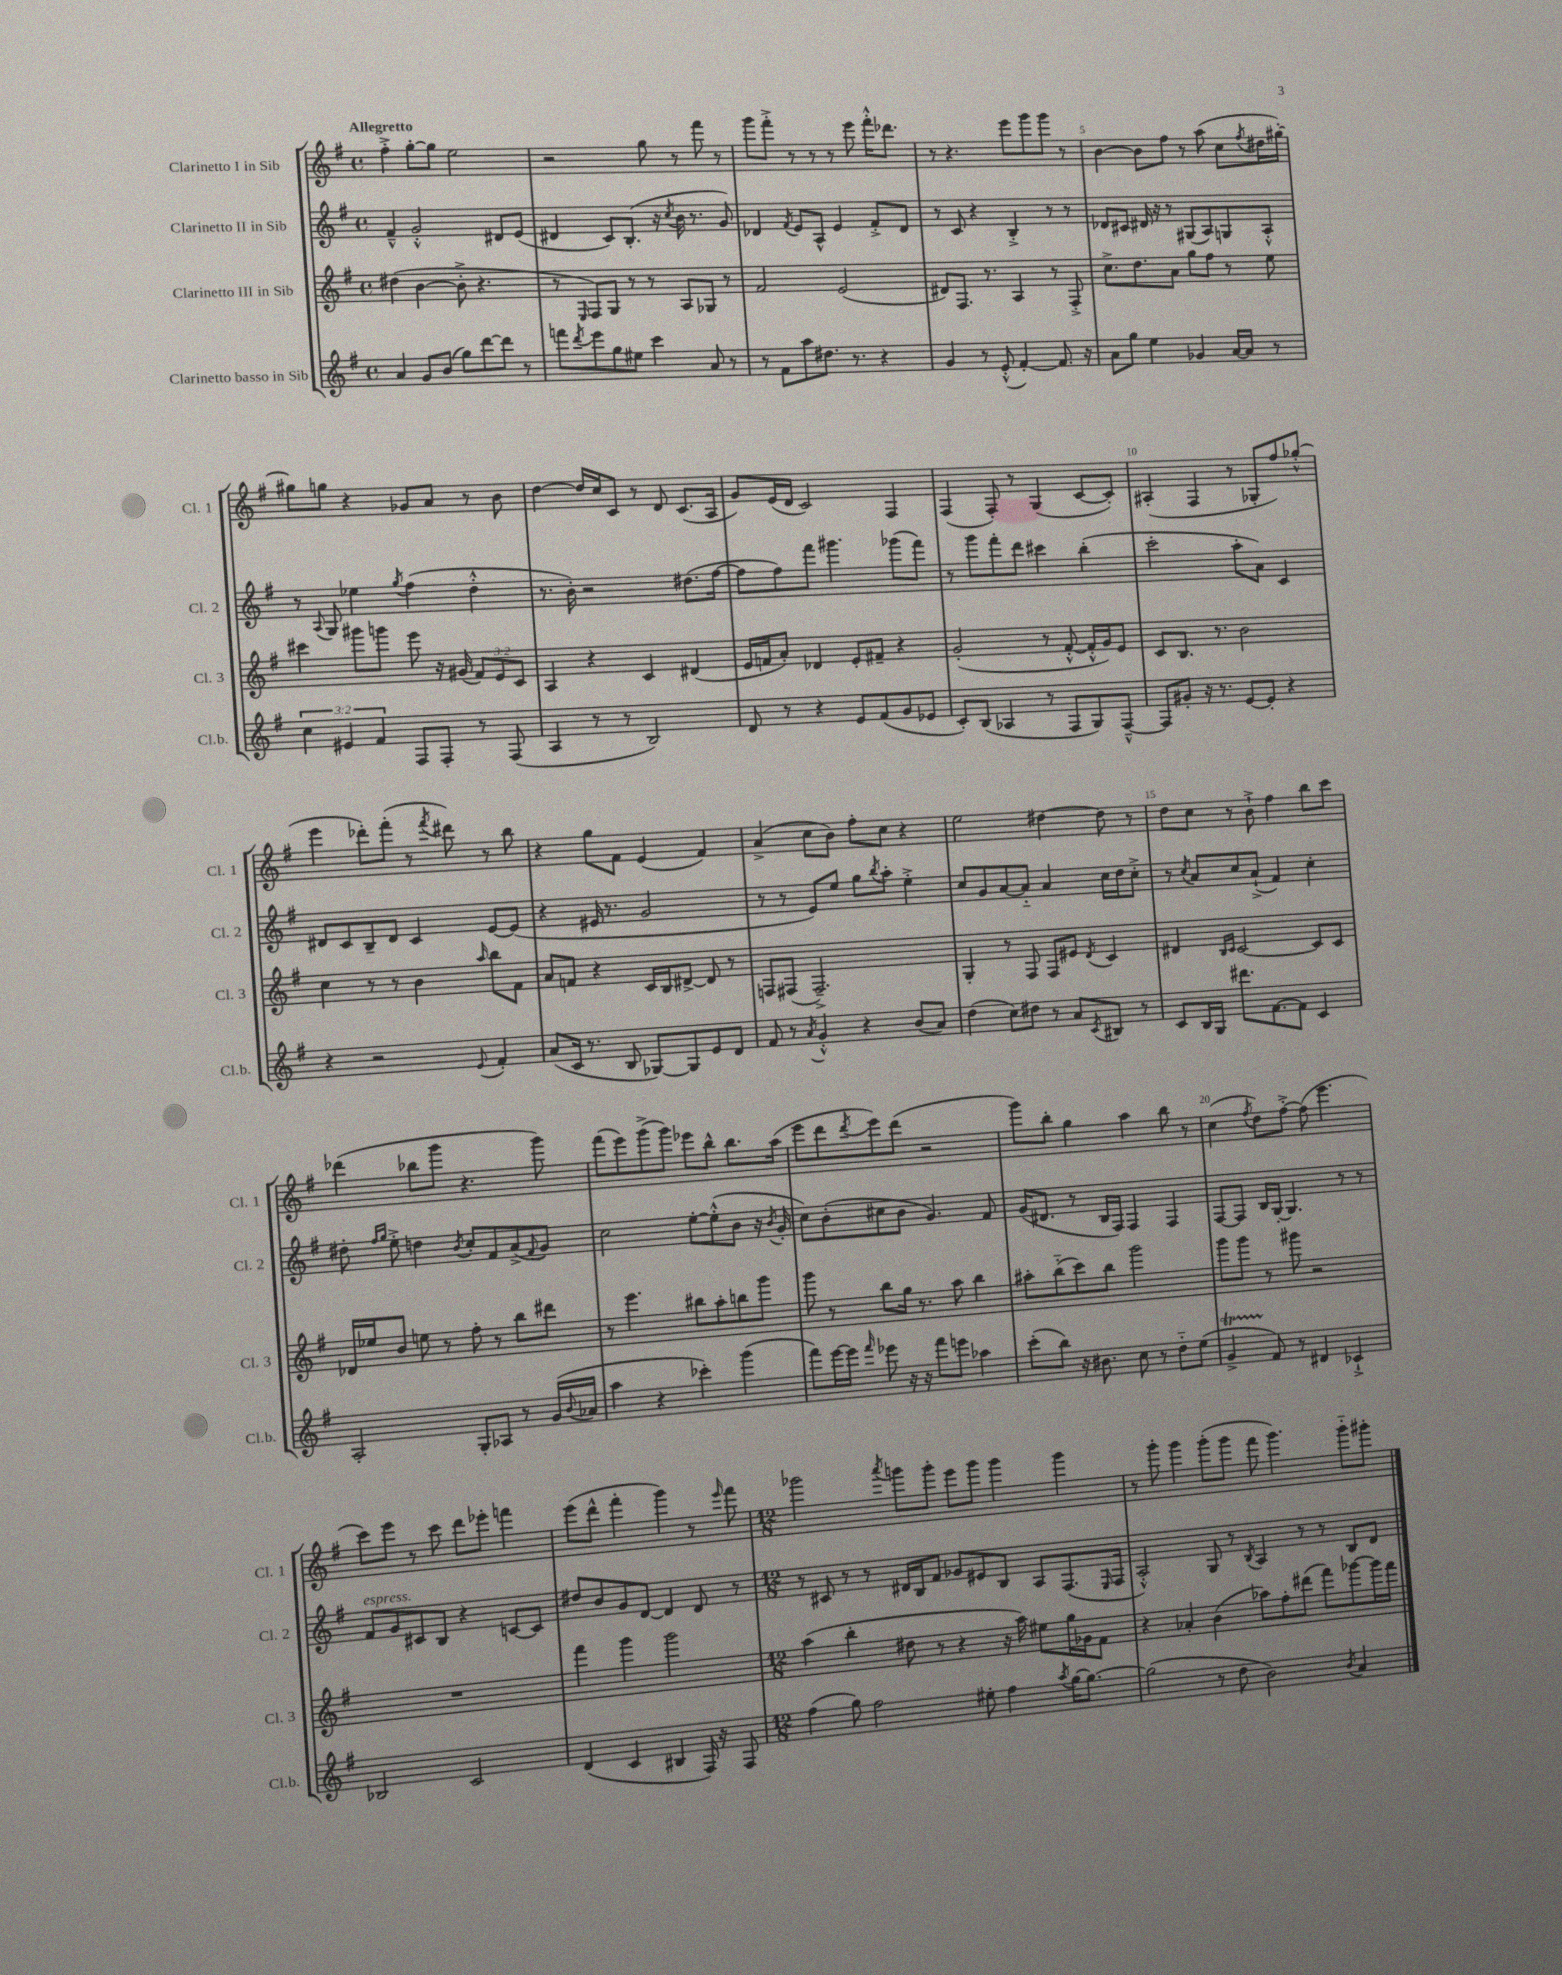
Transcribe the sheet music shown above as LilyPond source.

<<
\new StaffGroup <<
\new Staff = "s0" \with { instrumentName = "Clarinetto I in Sib" shortInstrumentName = "Cl. 1" } {
    \clef treble \key g \major \defaultTimeSignature \time 4/4 \tempo "Allegretto"
    fis''4-.-> g''8~-. g''8 e''2 |
    r2 g''8 r8 fis'''8 r8 |
    g'''8 fis'''8-.-> r8 r8 r8 e'''8 fis'''16-.-^ des'''8. |
    r8 r4. e'''8 g'''8 g'''8 r8 |
    b'4~ b'8 fis''8 r8 a''8( c''8 \acciaccatura { fis''8 } dis''16 gis''16~-.) |
    gis''8 g''8 r4 ges'8 a'8 r8 b'8 |
    d''4~ d''16 c''16 c'8 r8 d'8 c'8.( a16 |
    g'8) e'16( d'16 c'2) fis4 |
    fis4( fis8-.) r8 g4( c'8~ c'8-.) |
    ais4-.( fis4 r8 ges8-. fis''8) ges''8-.-^( |
    e'''4 des'''8-.) fis'''8-.( r8 \acciaccatura { fis'''8 } dis'''8) r8 b''8 |
    r4 g''8 fis'8 e'4( fis'4) |
    a'4->( c''8 b'8) fis''8-. c''8 r4 |
    e''2 dis''4~ dis''8 r8 |
    d''8 c''8 r8 b'8-!-> fis''4 b''8 c'''8 |
    des'''4( bes''8 g'''8 r4. g'''8) |
    fis'''8( e'''8) g'''8->( g'''8) ees'''8 b''8-^ b''8. a''16( |
    e'''8 d'''8 \acciaccatura { d'''8 } e'''8) d'''8( r2 |
    g'''8) b''8-. g''4 a''4 b''8 r8 |
    c''4( \acciaccatura { fis''8 } d''8) fis''8~-.-> fis''8( e'''4. |
    c'''8) e'''8 r8 c'''8 d'''8 ees'''8-. f'''4 |
    e'''8( d'''8-^ fis'''4-. g'''4) r8 \grace { e'''16 } fis'''8 |
    \numericTimeSignature \time 12/8 ges'''2 \acciaccatura { a'''8 } g'''8 g'''8-. e'''8 g'''8 g'''4 g'''4 |
    r8 g'''8-. g'''4 g'''8-.( g'''8 fis'''8 g'''4.) g'''8-_ gis'''8-. \bar "|." |
}
\new Staff = "s1" \with { instrumentName = "Clarinetto II in Sib" shortInstrumentName = "Cl. 2" } {
    \clef treble \key g \major \defaultTimeSignature \time 4/4
    fis'4---^ g'2-.-^ dis'8 e'8( |
    dis'4 c'8) b8.-.( r16 \acciaccatura { c''8 } b'16 r8. g'8) |
    des'4 \acciaccatura { fis'8 } e'8 a8-^ e'4 fis'8-.-> des'8 |
    r8 c'8 r4 b4-.-> r8 r8 |
    des'8 cis'8 dis'16 r16 r8 gis8( a8) g8 a8-.-^ |
    r8 \appoggiatura { a8 } g8 ees''4 \acciaccatura { g''8 } fis''4( d''4-.-^ |
    r8. b'16-.) r2 dis''8.( fis''16~ |
    fis''8 fis''8) fis'''8 gis'''4. ges'''8( fis'''8) |
    r8 g'''8 fis'''8-. d'''8 cis'''4 b''4-.( |
    c'''2-. a''8-. a'8) c'4 |
    dis'8 c'8 b8-- dis'8 c'4 e'8~ e'8( |
    r4 eis'16 r8. g'2 |
    r8 r8 e'8) e''8 g''8 \acciaccatura { b''8 } a''8-. e''4-.-> |
    c''8 g'8 a'8~ a'8-_ a'4 c''16 d''16 c''8-.-> |
    r8 \acciaccatura { c''8 } a'8 c''8 a'8-!->( fis'4) c''4-. |
    dis''8-. \grace { fis''16 g''16 } e''8-.-> d''4 \acciaccatura { b'8 } c''8-. fis'8 a'8->( \appoggiatura { fis'8 } g'8) |
    c''2 e''8~-. e''8-.-^( b'8 r16 \acciaccatura { b'8 } g'16-. |
    c''8) b'8-.( cis''8 b'8 g'4.) fis'8 |
    g'16( dis'8. r8 b16 fis16) fis4 fis4 |
    fis8~ fis8 b16 g16~-. g4. r8 r8 |
    fis'8^\markup { \italic "espress." } g'8 cis'8 b8 r4 c'8~ c'8 |
    dis''8 b'8 g'8 d'8~ d'4 d'8 r8 |
    \numericTimeSignature \time 12/8 r8 cis'8 r8 r8 dis'16 b16 fis'8 ges'8 eis'8 b8 a8 fis8.( \grace { e16 } fis16 |
    a2-.-^) g8 r8 \acciaccatura { b8 } a4 r8 r8 b8 d'8 \bar "|." |
}
\new Staff = "s2" \with { instrumentName = "Clarinetto III in Sib" shortInstrumentName = "Cl. 3" } {
    \clef treble \key g \major \defaultTimeSignature \time 4/4 \override Staff.TupletNumber.text = #tuplet-number::calc-fraction-text
    dis''4( b'4~ b'8-.-> r4. |
    r8 \grace { e16 } fis8) g8 r8 r8 a8 ges8 r8 |
    fis'2 e'2( |
    dis'8) fis8. r8. a4 r8 fis8-.-> |
    c''8.-> d''8. a'8 g''8 fis''8 r8 e''8 |
    cis'''4 gis'''8 g'''8 e'''8 r16 gis'16( \tuplet 3/2 { fis'8) e'8 c'8 } |
    a4 r4 c'4 dis'4( |
    e'16 f'16 a'8-.) des'4 e'8-. fis'8-- r4 |
    g'2-.( r8 fis'8~-.-^ fis'16-.-^ g'16) e'8 |
    c'8 b8. r8. b'2 |
    c''4 r8 r8 b'4 \grace { a''16 } b''8 fis'8 |
    a'8 f'8 r4 c'16 b16 dis'8~-> dis'8 r8 |
    f8 fis8( fis2.--->) |
    g4-. r8 fis8 fis8 eis'8 \acciaccatura { d'8 } c'4 |
    dis'4 \grace { b16 c'16 } c'2~ c'8 c'8 |
    des'16 ees''16 b'8 e''8 r8 fis''8-. r8 b''8 dis'''8 |
    r8 e'''4. bis''8 a''8-. b''8 g'''8 |
    g'''8 r8 b''8 g''16 r8. a''8 b''4 |
    ais''8-. b''8-_( c'''8) b''8 g'''2 |
    g'''8 g'''8 r8 gis'''8 r2 |
    R1 |
    fis'''4 g'''4 g'''2 |
    \numericTimeSignature \time 12/8 a''4( b''4-. dis''8 r8 r4 r16 a''16) eis''8 g''16 ges'16 fis'8 |
    r4 aes'4-. b'4( aes''8) fis''8-. dis'''8( fis'''8) ges'''8~ ges'''16 fis'''16 \bar "|." |
}
\new Staff = "s3" \with { instrumentName = "Clarinetto basso in Sib" shortInstrumentName = "Cl.b." } {
    \clef treble \key g \major \defaultTimeSignature \time 4/4 \override Staff.TupletNumber.text = #tuplet-number::calc-fraction-text
    a'4 g'8 b'8( g''8) d'''8~ d'''8 r8 |
    f'''8 \acciaccatura { d'''8 } e'''8 g''8 eis''8 c'''4 a'8 r8 |
    r8 fis'8 a''8 dis''8. r8. r4 |
    g'4 r8 e'8-.-^( fis'4~-.) fis'8. r16 |
    a'8 g''8 e''4 ges'4 a'16~ a'16 r8 |
    \tuplet 3/2 { c''4 eis'4 fis'4 } fis8 fis8-. r8 fis8( |
    a4 r8 r8 b2) |
    d'8 r8 r4 e'8 fis'8( g'8 ees'8 |
    c'8-.) b8( aes4 r8 fis8 g8) fis8~---^ |
    fis8 gis'8-. r16 r8. e'8~ e'8-. r4 |
    r4 r2 \appoggiatura { e'8 } fis'4-. |
    a'8( c'16 r8. b8 ges8~) ges8 e'8 d'8 |
    fis'8 r8 \acciaccatura { a'8 } g'4-.-^ r4 b'8( a'8) |
    d''4( c''8) dis''8 r8 a'8 \acciaccatura { c'8 } bis8 r8 |
    c'8 b16 g16 dis'''8. fis'8.~ fis'8 c'4 |
    a2-. g8-. aes8 r8 g'16( \appoggiatura { b'8 } aes'16 |
    a''4 r4 ces'''4-.) g'''4( |
    fis'''8) e'''16~ e'''16 \grace { fis'''16 } ees'''8 r16 r16 fis'''8 e'''8 aes''4 |
    c'''8-.( b''8) r16 bis'8. c''8 r8 d''8-_ e''8( |
    g'4->\startTrillSpan fis'8\stopTrillSpan) r8 dis'4 ces'4-!-> |
    bes2 c'2 |
    d'4( c'4 bis4 fis16) r16 fis8 |
    \numericTimeSignature \time 12/8 fis''4( g''8) fis''2 eis''8-. fis''4 \acciaccatura { a''8 } g''16~ g''8.~ |
    g''2( r8 d''8 b'2) \acciaccatura { b'8 } a'4 \bar "|." |
}
>>
>>
\layout { \context { \Score \override BarNumber.break-visibility = ##(#f #t #t) barNumberVisibility = #(every-nth-bar-number-visible 5) } }
